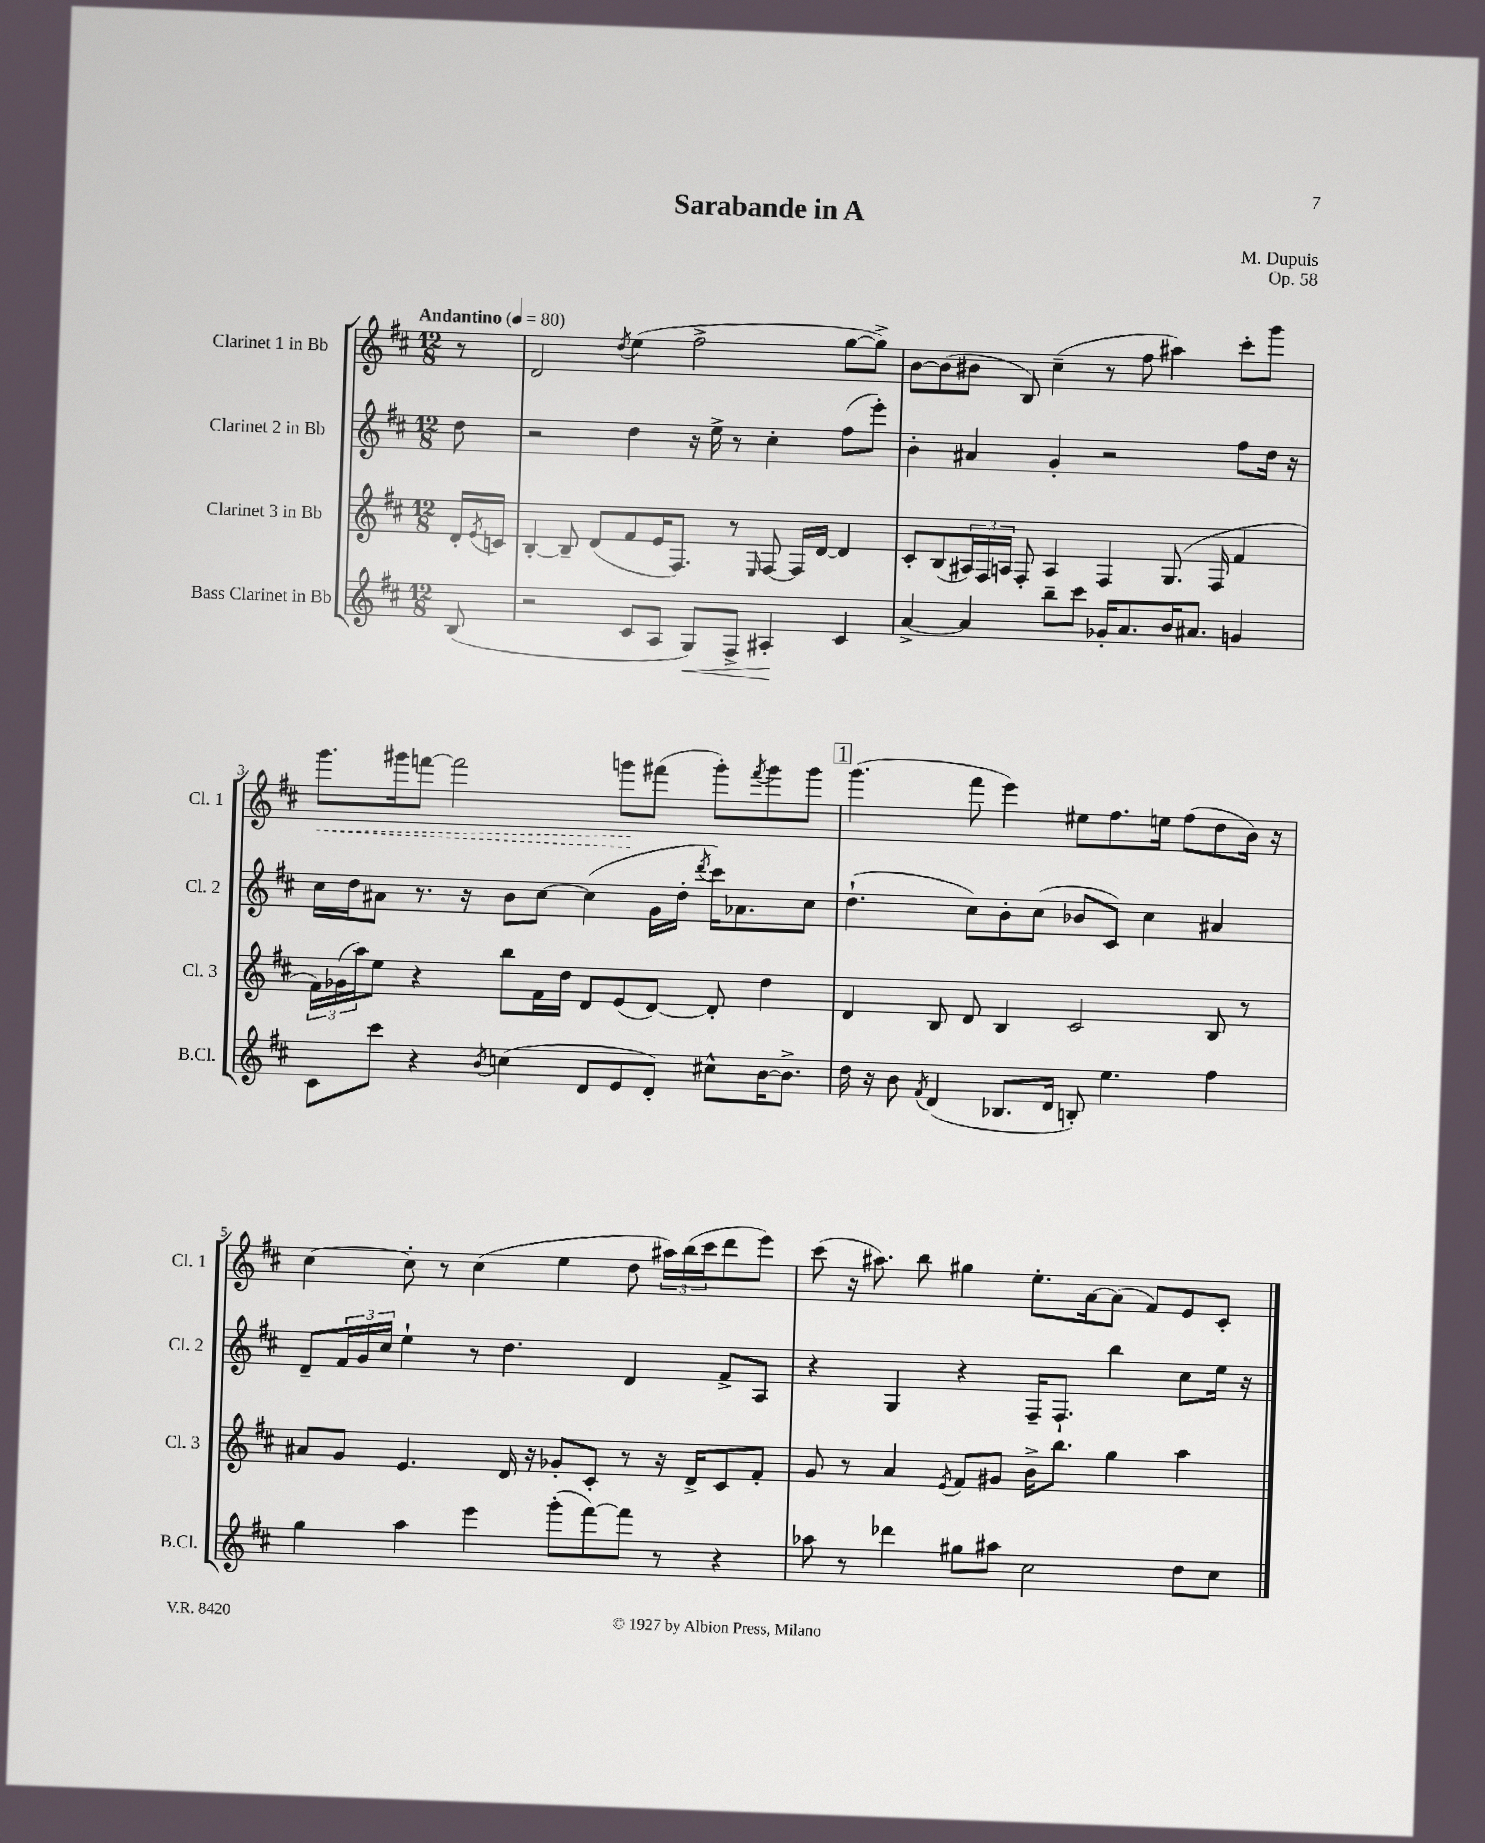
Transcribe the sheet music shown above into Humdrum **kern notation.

**kern	**dynam	**kern	**kern	**kern	**dynam
*part4	*part4	*part3	*part2	*part1	*part1
*staff4	*staff4	*staff3	*staff2	*staff1	*staff1
*I"Bass Clarinet in Bb	*	*I"Clarinet 3 in Bb	*I"Clarinet 2 in Bb	*I"Clarinet 1 in Bb	*
*I'B.Cl.	*	*I'Cl. 3	*I'Cl. 2	*I'Cl. 1	*
*clefG2	*	*clefG2	*clefG2	*clefG2	*
*k[f#c#]	*	*k[f#c#]	*k[f#c#]	*k[f#c#]	*
*M12/8	*	*M12/8	*M12/8	*M12/8	*
*MM80	*	*MM80	*MM80	*MM80	*
=	=	=	=	=	=
!	!	!	!	!LO:TX:a:B:t=Andantino	!
(8B/	.	16d'/LL	8dd\	8r	.
.	.	8qe/	.	.	.
.	.	16cn/JJ	.	.	.
=1	=1	=1	=1	=1	=1
2r	.	[4B'/	2r	2d/	.
.	.	8B~/]	.	.	.
.	.	(8d/L	.	.	.
.	.	.	.	8qdd/	.
8c#/L	.	8f#/	4dd\	(4ee\	.
8A/J	.	16e/K	.	.	.
.	.	8.F#/J)	.	.	.
!	!LO:HP:b	!	!	!	!
8G/L)	<	.	16r	2ff#^\	.
.	.	.	16ee^\	.	.
8F#^/J	.	8r	8r	.	.
.	.	16qqE/	.	.	.
4A#X'/	.	[8F#/	4cc#'\	.	.
.	.	16F#/LL]	.	.	.
.	.	[16d/JJ	.	.	.
4c#/	[	4d/]	(8ff#\L	[8gg\L	.
.	.	.	8eee'\J)	8gg^\J])	.
=2	=2	=2	=2	=2	=2
[4a^/	.	8c#'/L	4b'\	[8b\L	.
.	.	(8B/	.	(8b\]	.
4a/]	.	24A#X/L)	4a#X/	8b#X\J	.
.	.	24F#/	.	.	.
.	.	24An/JJ	.	.	.
.	.	8F#'/	.	8B/)	.
8bb~\L	.	4A/	4g'/	(4cc#~\	.
8ccc#\J	.	.	.	.	.
16g-X'/KL	.	4F#/	2r	8r	.
8.a/	.	.	.	.	.
.	.	.	.	8ff#\	.
16b/K	.	(8.G/	.	4aa#X\)	.
8.a#X/J	.	.	.	.	.
.	.	16F#/	.	.	.
4gn/	.	4f#/	8ff#\L	8ccc#'\L	.
.	.	.	16dd\Jk	8ggg\J	.
.	.	.	16r	.	.
!!LO:LB:g=z
=3	=3	=3	=3	=3	=3
!	!	!	!	!	!LO:HP:b
8c#\L	.	24f#\LL)	16cc#\LL	8.ggg\L	<
.	.	(24g-X\	.	.	.
.	.	.	16dd\J	.	.
.	.	24aa\J)	.	.	.
8ccc#\J	.	8ee\J	8a#X\J	.	.
.	.	.	.	16ggg#X\k	.
4r	.	4r	8.r	[8fffn\J	.
.	.	.	.	2fff\]	.
.	.	.	16r	.	.
8qb/	.	.	.	.	.
(4ccn\	.	8bb\L	8b\L	.	.
.	.	16f#\L	[8cc#\J	.	.
.	.	16dd\JJ	.	.	.
8d/L	.	8d/L	(4cc#\]	.	.
8e/	.	(8e/	.	8gggn\L	.
8d'/J)	.	[8d/J)	16g\LL	(8fff#X\J	[
.	.	.	16dd'\JJ	.	.
.	.	.	8qddd/	.	.
8cc#X^^\L	.	8d'/]	16ccc#\KL)	8ggg'\L)	.
.	.	.	8.a-X\	.	.
.	.	.	.	8qfff#/	.
[16b\K	.	4dd\	.	8ggg\	.
8.b^\J]	.	.	.	.	.
.	.	.	8cc#\J	8ggg\J	.
!!LO:REH:place=s1:t=1
=4	=4	=4	=4	=4	=4
16dd\	.	4d/	(4.dd`\	(4.ggg\	.
16r	.	.	.	.	.
8b\	.	.	.	.	.
8qf#/	.	.	.	.	.
(4d/	.	8B/	.	.	.
.	.	8d/	8cc#\L)	8fff#\	.
8.B-X/L	.	4B/	8b'\	4eee\)	.
.	.	.	(8cc#\J	.	.
16d/Jk	.	.	.	.	.
8Bn'/)	.	2c#/	8b-X/L	8ee#X\L	.
4.ee\	.	.	8c#/J)	8.ff#\	.
.	.	.	4cc#\	.	.
.	.	.	.	16een\Jk	.
.	.	.	.	(8ff#\L	.
4ff#\	.	8B/	4a#X/	8dd\	.
.	.	8r	.	16b\Jk)	.
.	.	.	.	16r	.
!!LO:LB:g=z
=5	=5	=5	=5	=5	=5
4gg\	.	8a#X/L	8d~/L	[4cc#\	.
.	.	8g/J	24f#/L	.	.
.	.	.	24g/	.	.
.	.	.	24cc#/JJ	.	.
4aa\	.	4.e/	4ee`\	8cc#'\]	.
.	.	.	.	8r	.
4eee\	.	.	8r	(4cc#\	.
.	.	16d/	4.dd\	.	.
.	.	16r	.	.	.
(8ggg'\L	.	8g-X'/L	.	4ee\	.
[8fff#\)	.	8c#'/J	.	.	.
8fff#\J]	.	8r	4d/	8dd\	.
8r	.	16r	.	24aa#X\LL)	.
.	.	.	.	(24bb\	.
.	.	16d^/KL	.	.	.
.	.	.	.	24ccc#\J	.
4r	.	8c#/	8f#^/L	8ddd\	.
.	.	8f#'/J	8A/J	8eee\J)	.
=6	=6	=6	=6	=6	=6
8aa-X\	.	8g/	4r	(8ccc#\	.
8r	.	8r	.	16r	.
.	.	.	.	8.aa#X\)	.
4ddd-X\	.	4a/	4G/	.	.
.	.	.	.	8bb\	.
.	.	8qe/	.	.	.
8gg#X\L	.	8f#/L	4r	4gg#X\	.
8aa#X\J	.	8g#X/J	.	.	.
2cc#\	.	16b^\KL	16F#~/KL	8.ee'\L	.
.	.	8.bb\J	8.F#`/J	.	.
.	.	.	.	[16a\k	.
.	.	4gg\	4bb\	(8a\J]	.
.	.	.	.	8f#/L)	.
8dd\L	.	4aa\	8cc#\L	8e/	.
8cc#\J	.	.	16ee\Jk	8c#'/J	.
.	.	.	16r	.	.
==	==	==	==	==	==
*-	*-	*-	*-	*-	*-
